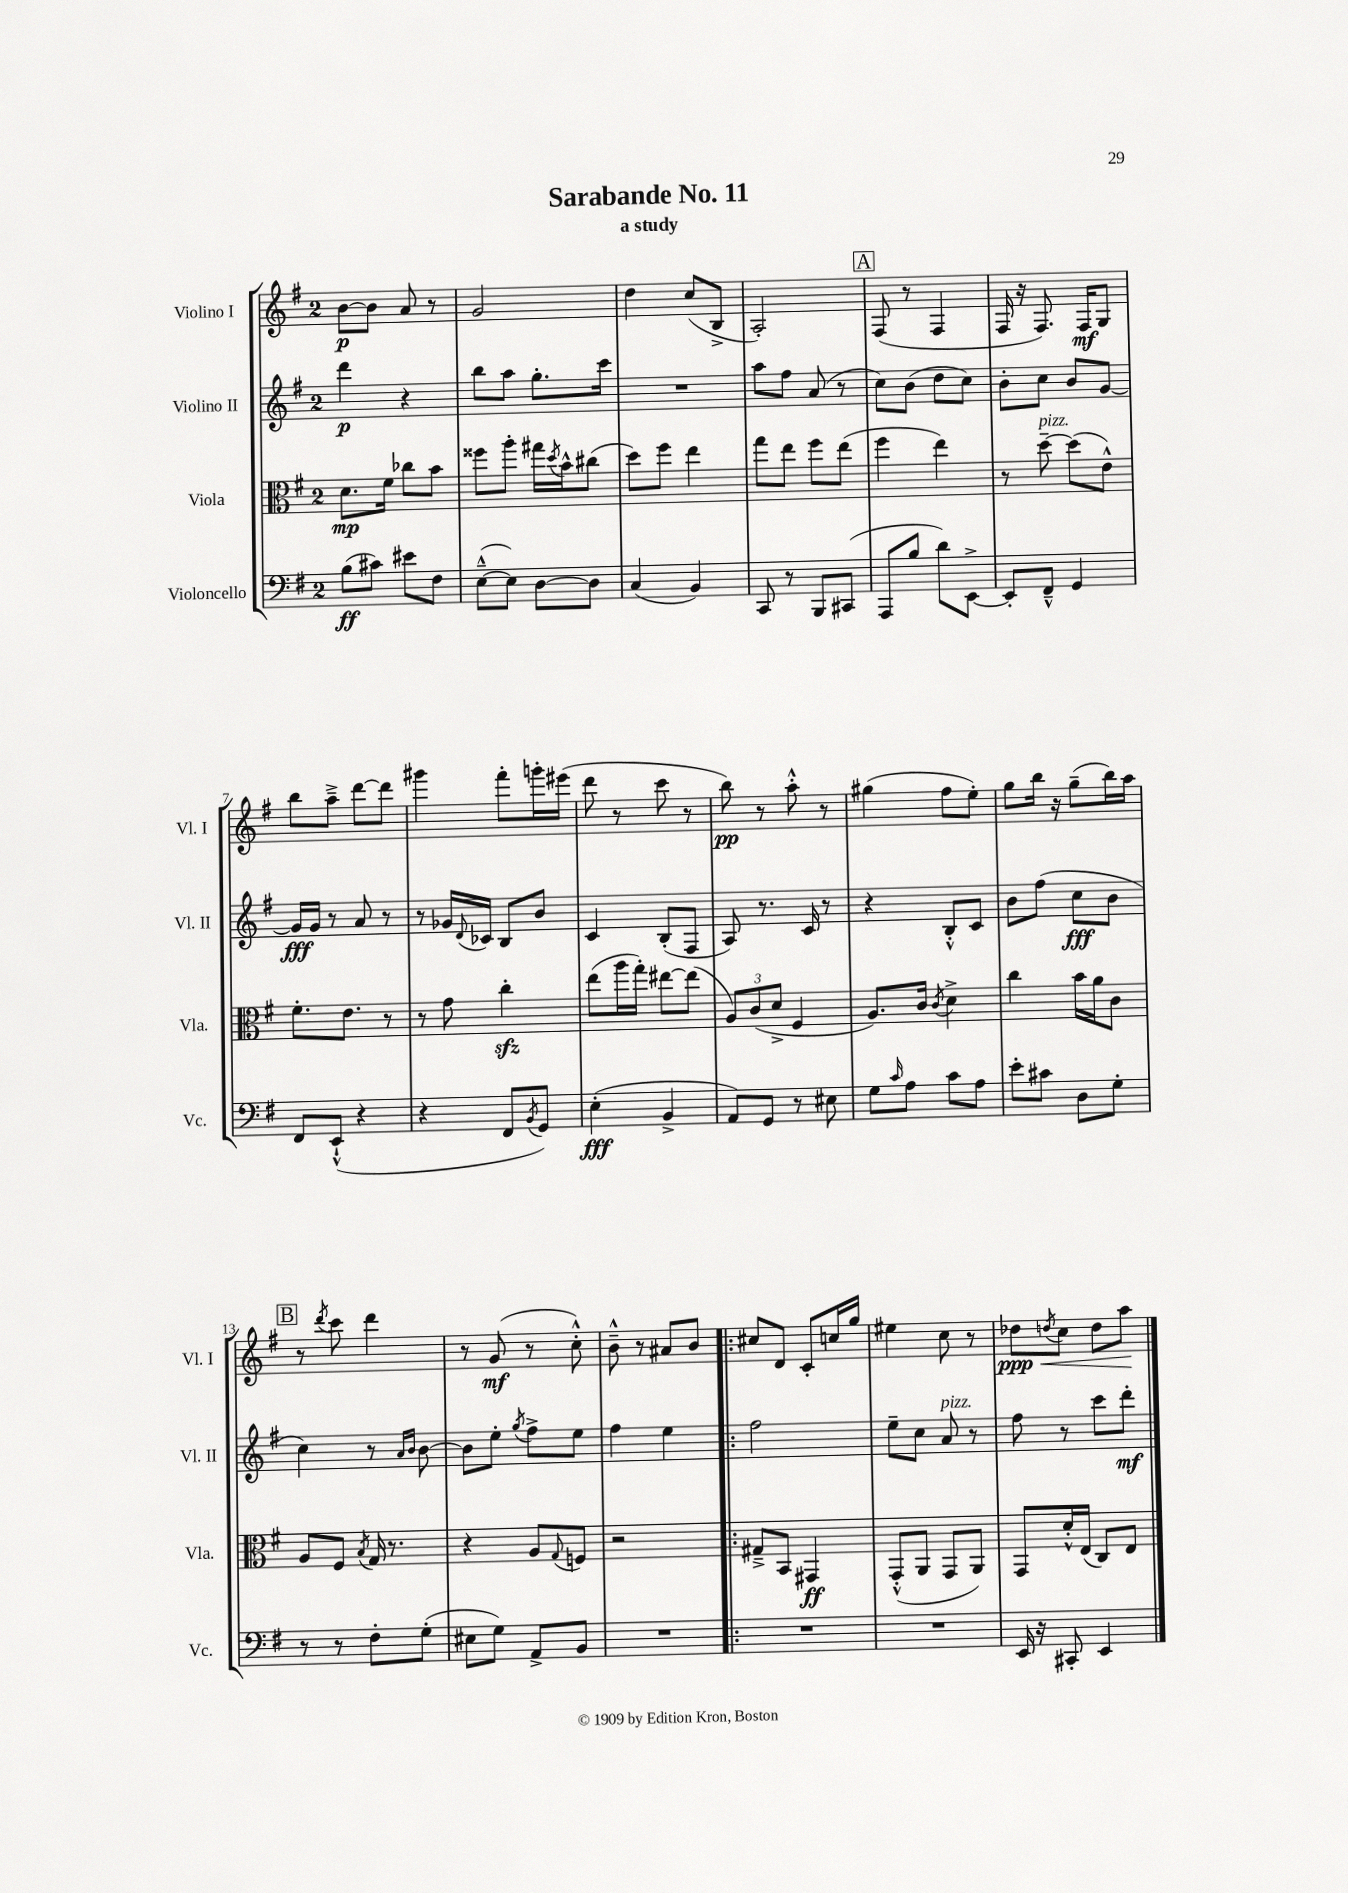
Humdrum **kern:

**kern	**kern	**kern	**kern
*staff4	*staff3	*staff2	*staff1
*clefF4	*clefC3	*clefG2	*clefG2
*k[f#]	*k[f#]	*k[f#]	*k[f#]
*M2/4	*M2/4	*M2/4	*M2/4
(8B	8.d	4ddd	[8b
8c#)	.	.	8b]
.	16f#	.	.
8e#	8cc-	4r	8a
8F#	8b	.	8r
=	=	=	=
([8E~^^	8ff##	8bb	2g
8E])	8aa'	8aa	.
[8D	16gg#	8.gg'	.
.	8qdd	.	.
.	16b^^	.	.
8D]	(8cc#	.	.
.	.	16ccc	.
=	=	=	=
(4C	8dd)	2r	4dd
.	8ff#	.	.
4BB)	4ee	.	(8cc
.	.	.	8B^
=	=	=	=
8CC	8gg	8aa	2A')
8r	8ee	8ff#	.
8BBB	8ff#	(8a	.
(8CC#	(8ee	8r	.
=	=	=	=
8AAA	4ff#	8cc)	(8F#
8B	.	(8b	8r
8d)	4ee)	8dd	4F#
[8EE^	.	8cc)	.
=	=	=	=
8EE']	8r	8b'	16F#
.	.	.	16r
8FF#~^^	[8dd~	8cc	8.F#)
4GG	(8dd]	8b	.
.	.	.	16F#
.	8e^^)	[8g	8G
=	=	=	=
8FF#	8.f#'	16g]	8bb
.	.	16g	.
(8EE`^^	.	8r	8aa~^
.	8.e	.	.
4r	.	8a	[8ddd
.	8r	8r	8ddd]
=	=	=	=
4r	8r	8r	4ggg#
.	8g	16g-	.
.	.	8qqd	.
.	.	16c-	.
8FF#	4cc'	8B	8fff#'
8qBB	.	.	.
8GG)	.	8b	16ggg'
.	.	.	(16eee#
=	=	=	=
(4E'	(8ee	4c	8ddd
.	16aa	.	8r
.	16gg')	.	.
4BB^	[8ee#	(8B'	8ccc
.	(8ee#]	8F#	8r
=	=	=	=
8AA)	12A)	8A)	8bb)
.	(12c	.	.
8GG	.	8.r	8r
.	12d^	.	.
8r	4F#	.	8aa'^^
.	.	16c	.
8E#	.	8r	8r
=	=	=	=
8G	8.A)	4r	(4gg#
16qqc	.	.	.
8A	.	.	.
.	16c	.	.
.	8qc	.	.
8c	4d^	8B'^^	8ff#
8A	.	8c	8ee')
=	=	=	=
8e'	4cc	8b	8gg
8c#	.	(8ff#	16bb
.	.	.	16r
8D	16b	8cc	(8gg~
.	16a	.	.
8G'	8c	8b	16bb)
.	.	.	16aa
=	=	=	=
8r	8A	4cc)	8r
.	.	.	8qddd
8r	8F#	.	8ccc
.	8qB	.	.
8F#'	16G	8r	4ddd
.	8.r	.	.
.	.	16qqa	.
.	.	16qqb	.
(8G'	.	[8b	.
=	=	=	=
8E#	4r	8b]	8r
8G)	.	8ee'	(8g
.	.	8qgg	.
8AA^	8A	8ff#^	8r
.	8qqG	.	.
8BB	8F	8ee	8cc'^^)
=	=	=	=
2r	2r	4ff#	8b~^^
.	.	.	8r
.	.	4ee	8a#
.	.	.	8b
=!|:	=!|:	=!|:	=!|:
2r	8G#~^	2ff#	8cc#
.	8BB	.	8d
.	4GG#	.	8c'
.	.	.	16cc
.	.	.	16gg
=	=	=	=
2r	(8GG'^^	8ee~	4ee#
.	8AA	8cc	.
.	8GG	8a	8cc
.	8AA)	8r	8r
=	=	=	=
16EE	8GG	8ff#	8dd-
16r	.	.	.
.	.	.	8qdd
8CC#'	16d'^^	8r	8cc
.	(16E	.	.
4EE	8C)	8ccc	8dd
.	8E	8ddd'	8aa
==	==	==	==
*-	*-	*-	*-
